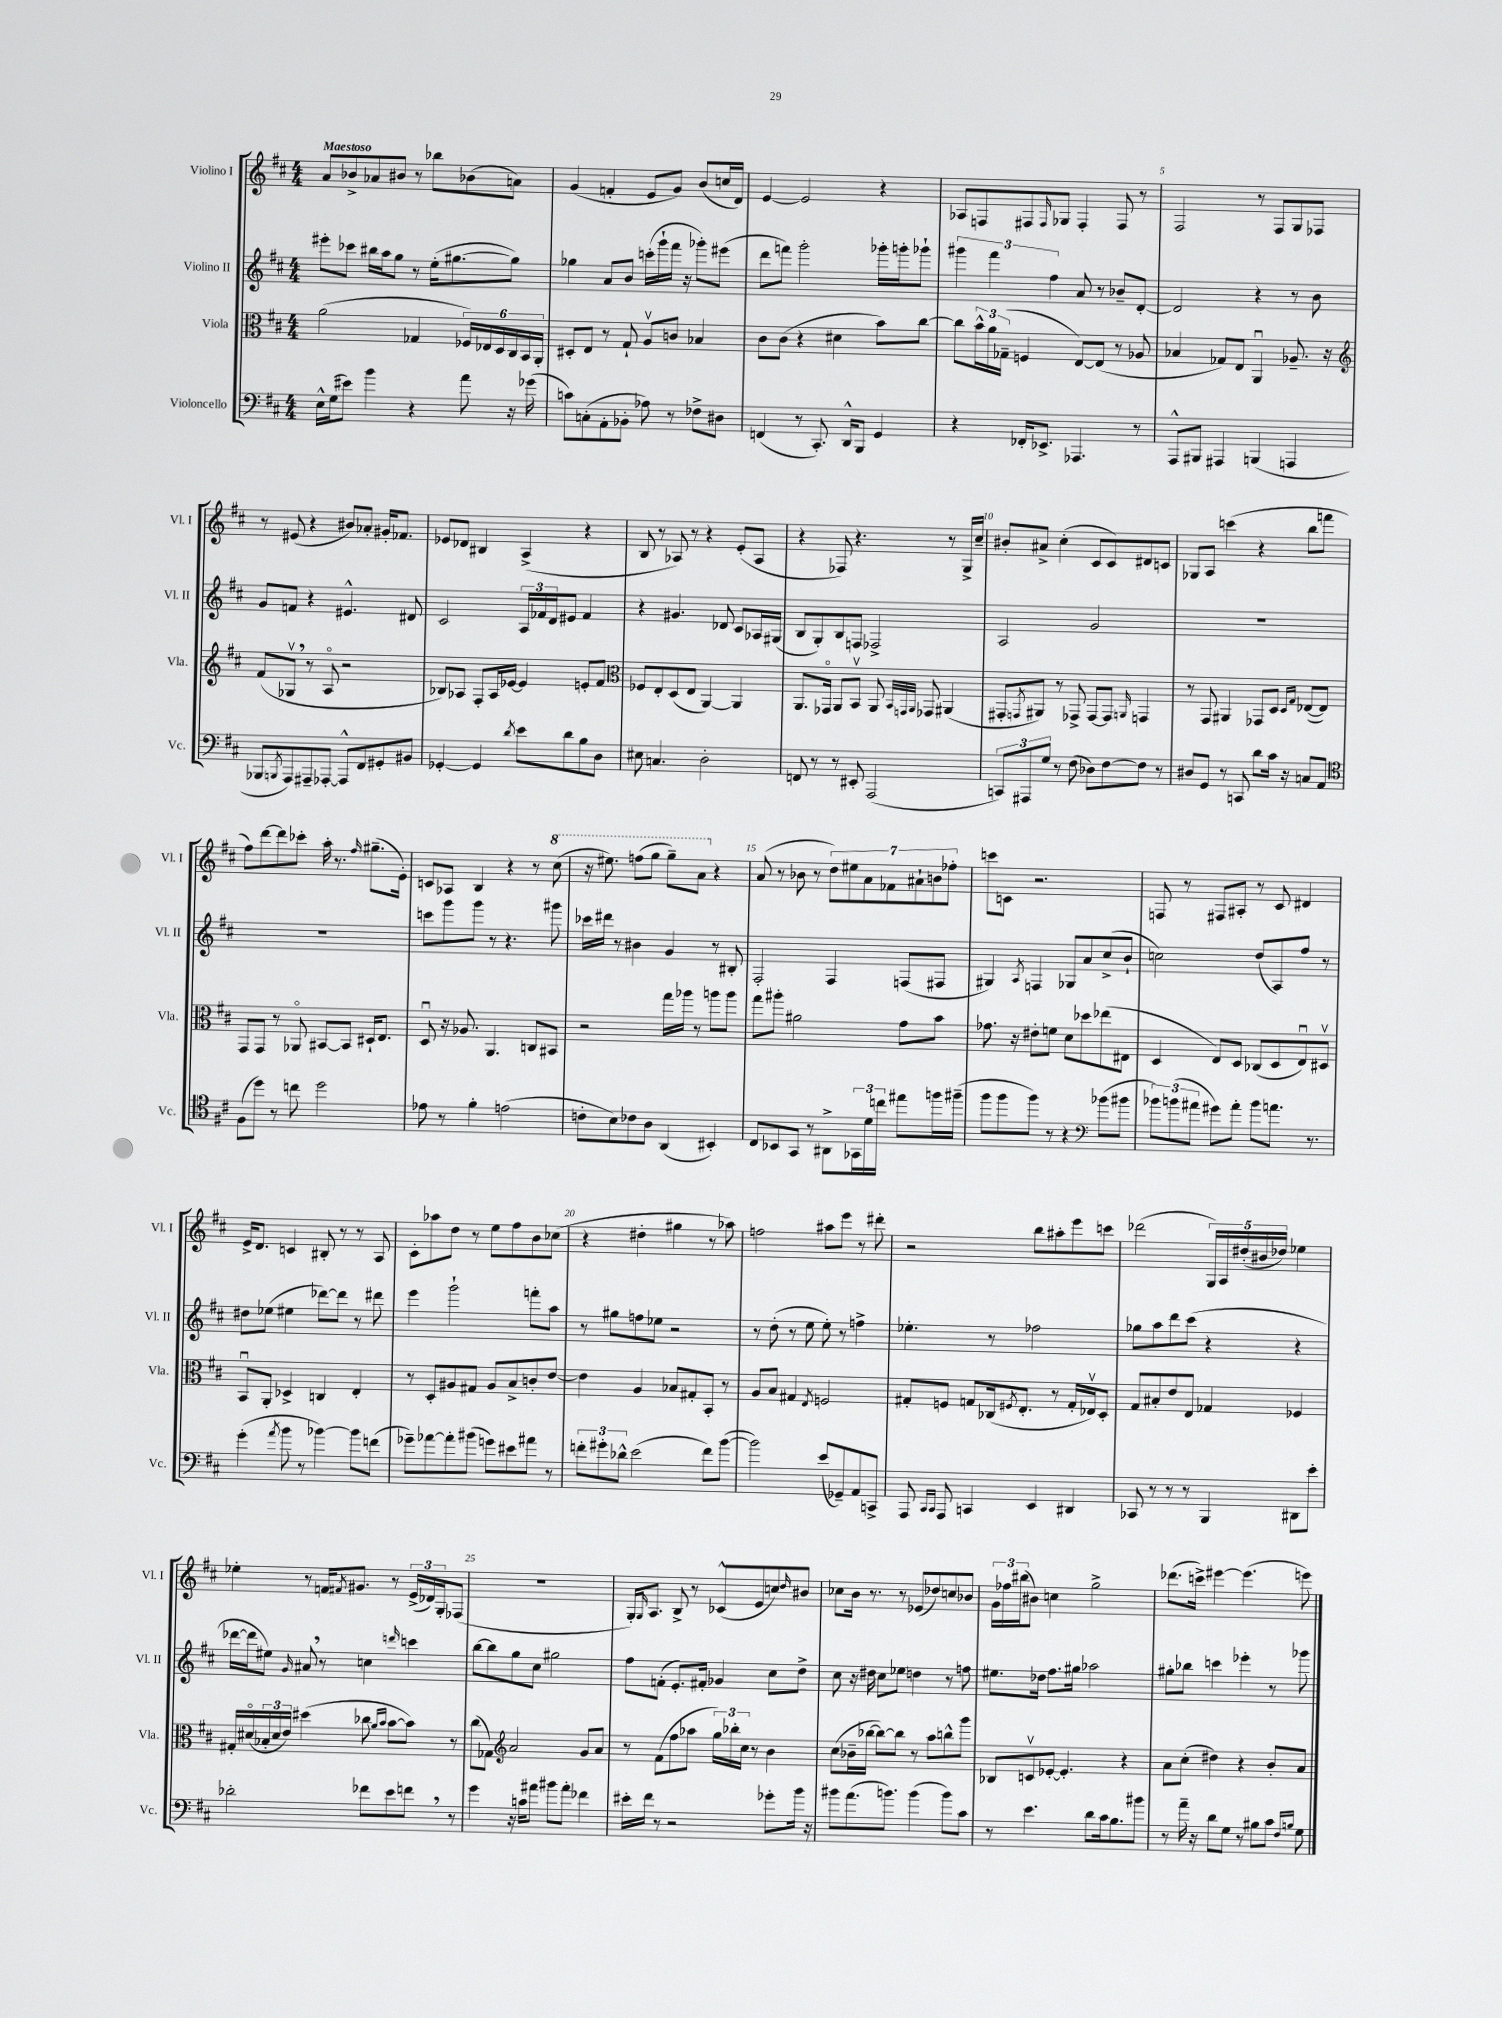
<<
\new StaffGroup <<
\new Staff = "s0" \with { instrumentName = "Violino I" shortInstrumentName = "Vl. I" } {
    \clef treble \key d \major \numericTimeSignature \time 4/4 \tempo "Maestoso"
    a'8 bes'8-> aes'8 bis'8 r8 bes''8 bes'8( a'8) |
    g'4( f'4-. e'8 g'8) b'8( c''16 d'16) |
    e'4~ e'2 r4 |
    aes8 f8 fis8 \grace { fis16 } ges8 fis4-. fis8 r8 |
    fis2 r8 fis8 g8 fes8 |
    r8 eis'8( r4 bis'8) aes'8-. gis'16-. fes'8. |
    ees'8 des'8 bis4 a4->( r4 |
    b8 r8 aes8) r8 r4 e'8-.( aes8 |
    r4 fes8) r4. r8 g16-> cis''16-- |
    bis'8-. ais'8-> cis''4-.( cis'8 cis'8) dis'8 c'8 |
    ges8 a8 c'''4( r4 b''8 f'''8 |
    fis''8) d'''8~ d'''8 ces'''8-. a''16-. r8. \grace { fis''16 } gis''8.--( e'16-.) |
    c'8 aes8 b4 r4 r8 \ottava #1 cis'''8( |
    r16 eis'''8.) f'''8( g'''8 g'''8--) a''8 \ottava #0 r4 |
    a'8( r8 bes'8 r8 \tuplet 7/4 { d''8) eis''8 a'8 fes'8 ais'8-! b'8 fes''8-. } |
    c'''8 c'8 r2. |
    f8 r8 fis8 ais8-. r8 cis'8 dis'4 |
    e'16-> d'8. c'4 bis8-. r8 r8 a8 |
    cis'8-. aes''8 d''8 r8 e''8 fis''8 b'8 ces''8( |
    r4 dis''4-. gis''4 r8 aes''8) |
    f''2 ais''8 e'''8 r8 dis'''8-. |
    r2 b''8 ais''8-. e'''8 c'''8 |
    des'''2( \tuplet 5/4 { g16) a16 dis''16-.( bis'16 des''16) } ees''4 |
    ees''4-. r8 f'16 \acciaccatura { fis'8 } gis'8. r8 \tuplet 3/2 { e'16->( des'16) g16-. } fes8( |
    R1 |
    g16-.) \grace { g16 } a8. b8-> r8 ces'8-^( e'8 c''8) \grace { d''16 } bis'8 |
    ces''8 b'16 r8. r8 ees'8( des''8) c''8 bes'8 |
    \tuplet 3/2 { g'16 fes''16 bis''16( } bis'8) c''4 g''2-> |
    des'''8.( c'''16->) eis'''4~ eis'''4.( e'''8) \bar "|." |
}
\new Staff = "s1" \with { instrumentName = "Violino II" shortInstrumentName = "Vl. II" } {
    \clef treble \key d \major \numericTimeSignature \time 4/4
    eis'''8-. ces'''8 bis''16 a''16 g''8 r8 e''16-.( gis''8.~ gis''8) |
    ges''4 a'8 b'8 c'''16-.( g'''16-! fis'''16 r16 ges'''8-.) eis'''8( |
    d'''8 f'''8) g'''2-. ges'''16-. g'''16-. ges'''8-! |
    \tuplet 3/2 { gis'''4 fis'''4 fis''4 } a'8 r8 bes'8-- d'8~-. |
    d'2 r4 r8 b'8 |
    g'8 f'8 r4 eis'4.-^ dis'8 |
    cis'2 \tuplet 3/2 { a16 fes'16 d'16 } eis'8 fes'4 |
    r4 gis'4. des'8 cis'8 aes16 gis16( |
    b8 g8-.) b8 f8 fes2-> |
    a2 g'2 |
    R1 |
    R1 |
    c'''8 g'''8 g'''8 r8 r4. gis'''8 |
    ces'''16 dis'''16 r8 bis'4 g'4 r8 bis8-. |
    fis2-. fis4 f8( fis8 |
    gis4) \acciaccatura { a8 } f4 ges8 a'8 cis''8->( b'8-! |
    c''2) d''8( a8) fis''8 r8 |
    dis''8 ees''8( eis''4 des'''8~) des'''8 r8 dis'''8 |
    e'''4 g'''2-! f'''8-. a''8 |
    r8 gis''8 f''8 ees''8 r2 |
    r8 d''8-.( r8 e''8 e''8-.) r8 f''4-> |
    ees''4.-. r8 fes''2 |
    ges''8 a''8 d'''8 cis'''8( r4 r4 |
    des'''16~ des'''16 eis''8) \grace { g'16 } ais'8 \breathe r8 c''4 \grace { d'''16 } c'''4 |
    b''8~ b''8 g''8 cis''8 gis''2 |
    fis''8 f'8-.( e'8.-.) fis'16-. ges'4 cis''8 d''8-> |
    cis''8 r16 dis''16 cis''8 ees''8 d''4 r8 f''8 |
    eis''8. des''16 fis''8. gis''16 aes''2 |
    gis''8-. bes''8 c'''4 ees'''4-. r8 ges'''8 \bar "|." |
}
\new Staff = "s2" \with { instrumentName = "Viola" shortInstrumentName = "Vla." } {
    \clef alto \key d \major \numericTimeSignature \time 4/4
    a'2( ges4 \tuplet 6/4 { fes16) ees16 d16 cis16 b,16 a,16-. } |
    dis8-. e8 r8 g8-! a8\upbow c'8 bes4 |
    cis'8 cis'8( r4 dis'4 b'8) cis''8~ |
    cis''8 \tuplet 3/2 { b'16-^ a'16 ges16--( } f4 e8~) e8( r8 aes8 |
    bes4 ges8) e8 a,4\downbow aes8.-- r16 |
    \clef treble fis'8( ges8\upbow \breathe r8 a8\flageolet r2 |
    bes8) aes8 fis8-. aes16 ees'16~ ees'4 e'8-. fis'8 |
    \clef alto fes8 e8-. d8( e8 a,4~) a,4 |
    a,8. ges,16\flageolet a,8 b,8\upbow a,8 \grace { b,32 g,32 a,32 } ges,8 ais,4( |
    gis,8-. \acciaccatura { g,8 } ais,8) r8 ges,8-> ges,8~ ges,8 \grace { a,16 } g,4 |
    r8 g,8 ais,4 ges,8 d8 \grace { d16 g16 } ees8~( ees8) |
    g,8 g,8 r8 aes,8\flageolet bis,8~ bis,8 dis16-! e8. |
    d8\downbow r16 aes8. a,4. c8 bis,8 |
    r2 g''16 aes''16 r8 a''8 a''8 |
    g''8 ais''8-. ais'2 g'8 b'8 |
    ges'8. r16 eis'8-. f'8 d'8 des''8 ees''8( eis8 |
    d4 e8) d8 ces8( d8 e8\downbow) dis8\upbow |
    b,8\downbow a,8-. des4-> c4 e4-. |
    r8 d8-. ais8 gis8 ais8 b8-> c'8-. e'8~ |
    e'4 a4 bes8 gis8-. b,8-. r8 |
    a8 b8 gis4 \acciaccatura { e8 } f2 |
    gis8-. f8 g8 ces16( \acciaccatura { fis8 } e8.-. r8 g16-. ees16\upbow) d8-. |
    g8 bis8-. e'8 e8 ges4 fes4 |
    gis16-. dis'16\flageolet( \tuplet 3/2 { bes16-. dis'16 e'16) } dis''4( ces''8 \grace { a'16 b'16 } b'8~ b'8) r8 |
    cis''8( ges8) \clef treble a'2 g'8 a'8 |
    r8 fis'8( fis''8 aes''8 \tuplet 3/2 { g''16) bes''16-. cis''16 } r8 b'4 |
    cis''8( bes'16-- bes''16~ bes''8~) bes''8 r8 a''8 b''8-^ g'''8 |
    bes8 c'8\upbow ees'8~-. ees'4.-. r4 |
    a'8 cis''8-.( dis''4) r4 b'8-. a'8 \bar "|." |
}
\new Staff = "s3" \with { instrumentName = "Violoncello" shortInstrumentName = "Vc." } {
    \clef bass \key d \major \numericTimeSignature \time 4/4
    e16-^ g16( eis'8) b'4 r4 a'8 r16 ges'16( |
    c'8) c8-.( a,8-. bes,8-. aes8) r8 fes8-> dis8 |
    f,4( r8 cis,8.-.) d,16-^ b,,8 g,4 |
    r4 fes,16-. ees,8.-> aes,,4. r8 |
    a,,8-^ bis,,8 ais,,4 b,,4( a,,4 |
    bes,,8 \acciaccatura { b,,8 } a,,8) ais,,8-- aes,,8~-. aes,,8-^ fis,8 gis,8-. bis,8 |
    ges,4~-. ges,4 \acciaccatura { d'8 } e'8 d'8 b8 d8 |
    eis8 c4. d2-. |
    f,8 r8 r8 eis,8-. a,,2( |
    \tuplet 3/2 { c,8) ais,,8 g8 } r8 fis8( des8) fis8~ fis8 r8 |
    dis8 g,8 r8 c,8 d'8 cis'16 r16 c8 a,8 |
    \clef tenor fis8( d''8) r8 c''8 d''2 |
    ees'8 r8 fis'4-. e'2( |
    c'8-. b8) ces'8 a8 a,4( bis,4-.) |
    cis8 bes,8 g,8 r8 ais,8-> \tuplet 3/2 { ges,16 d'16 c''16 } eis''8 f''16 fis''16--( |
    fis''8 fis''8 fis''8) r8 r4 \clef bass bes'8( bis'8 |
    \tuplet 3/2 { bes'8) b'8( ais'8 } gis'8) ais'8-. b'8 a'8. r8. |
    g'4-.( \acciaccatura { a'8 } b'8 r8 bes'4~) bes'8 f'8( |
    ges'8--) aes'8~ aes'8-. bis'8( g'8) eis'8 ais'8 r8 |
    \tuplet 3/2 { f'8-. gis'8-. des'8-^ } e'2( f'8) b'8~( |
    b'2) e'8( ges,8--) a,8 c,8-> |
    a,,8 \grace { cis,16 cis,16 } a,,8 c,4 e,4 dis,4 |
    ces,8 r8 r8 r8 b,,4 dis,8 e'8-. |
    des'2-. fes'8 e'8 f'8 \breathe r8 |
    g'4 r16 c'16 ais'8 bis'8 ais'8-. fes'4 |
    eis'16-. fis'16 r8 r2 ges'8-. b'16 r16 |
    bis'8 a'8.( b'8.) b'4( b'8) cis'8 |
    r8 e'4. d'8 cis'16 b8. bis'8 |
    r8 a'16-- r16 d'8 g8 r8 bis8 cis'8 \grace { fis16 b16 } g8 \bar "|." |
}
>>
>>
\layout { \context { \Score \override BarNumber.break-visibility = ##(#f #t #t) barNumberVisibility = #(every-nth-bar-number-visible 5) } }
